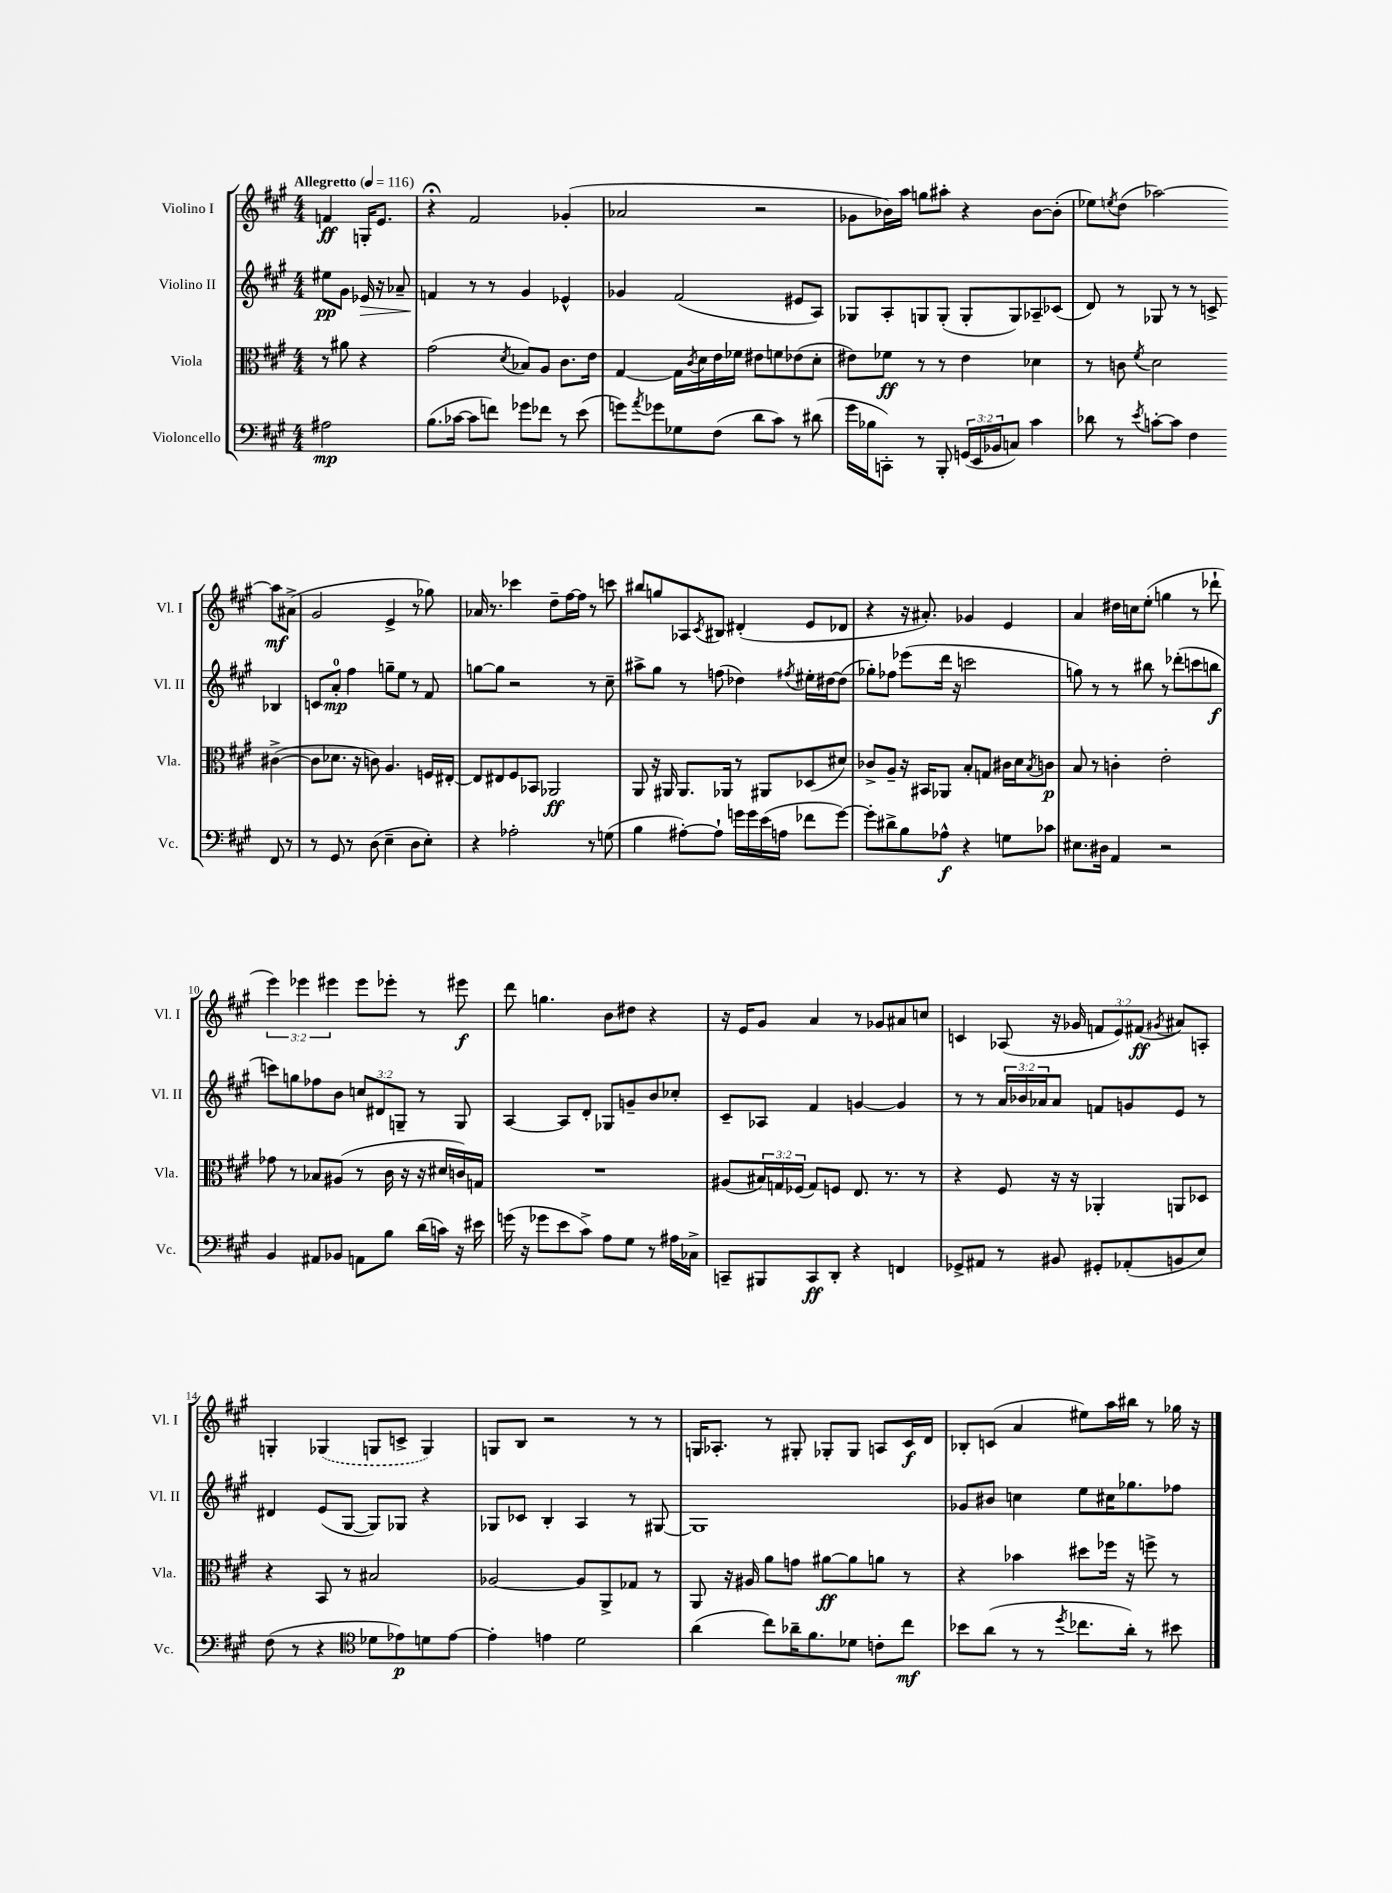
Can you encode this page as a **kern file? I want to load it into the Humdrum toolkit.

**kern	**kern	**kern	**kern
*staff4	*staff3	*staff2	*staff1
*clefF4	*clefC3	*clefG2	*clefG2
*k[f#c#g#]	*k[f#c#g#]	*k[f#c#g#]	*k[f#c#g#]
*M4/4	*M4/4	*M4/4	*M4/4
*MM116	*MM116	*MM116	*MM116
2A#\	8r	8ee#\L	4f/
.	8a#\	8g#\J	.
.	4r	16e-/	16G'/LK
.	.	16r	8.e/J
.	.	8a-~/	.
=	=	=	=
(8.B\L	(2g#\	4f/	4r;
[16c-\Jk	.	.	.
8c-\]L	.	8r	2f#/
8f\J)	.	8r	.
.	8qd/	.	.
8g-\L	8B-/L)	4g#/	.
8f-\J	8A/J	.	.
8r	8.c#\L	4e-^^/	(4g-'/
(8e\	.	.	.
.	16e\Jk	.	.
=	=	=	=
8g\L)	[4G#/	4g-/	2a-/
8qa/	.	.	.
8g-\	.	.	.
8G-\	16G#\]LL	(2f#/	.
.	8qc#/	.	.
.	16d\	.	.
(8F#\J	16e\	.	.
.	16f-\JJ	.	.
8d\L	8e#\L	.	2r
8c#\J)	8f\	.	.
8r	(8e-\	8e#/L	.
(8d#\	8d'\J	8A/J)	.
=	=	=	=
16g#\LL	8e#\L)	8G-/L	8g-\L
16B-\J	.	.	.
8CC'\J)	8f-\J	8A'/	16b-\L)
.	.	.	16aa\JJ
8r	8r	8G/	8gg\L
8BBB'/	8r	(8G'/J	8aa#'\J
(24GG/LL	4e#\	8G'/L	4r
24EE/	.	.	.
24BB-/J	.	.	.
8C/J)	.	8G/)	.
4c#\	4d-\	8A-~/	[8b-\L
.	.	(8c-/J	(8b-'\]J
=	=	=	=
8d-\	8r	8d/)	8ee-\L)
.	.	.	8qee/
8r	8c\	8r	(8dd\J
8qe/	8qf#/	.	.
[8c'\L	2d\	8G-/	[2aa-\)
8c\]J	.	8r	.
4F#\	.	8r	.
.	.	8c^/	.
8FF#/	([4c#^\	4B-/	8aa-\]L
8r	.	.	(8a#^\J
=	=	=	=
8r	8c#\]L	8c/L	2g#/
8GG#/	8.d-\J	8a'/J	.
8r	.	4ff#\	.
.	16r	.	.
(8D\	8c\)	.	.
4E~\	4.A/	8gg~\L	4e^/
.	.	8ee\J	.
8D\L	.	8r	8r
8E'\J)	16F/LL	8f#/	8gg-\)
.	[16E#'/JJ	.	.
=	=	=	=
4r	8E#/]L	[8gg\L	16a-/
.	.	.	8.r
.	8E#/	8gg\]J	.
2A-'\	8F#/	2r	4ccc-\
.	8BB-/J	.	.
.	2AA-/	.	8dd~\L
.	.	.	[16ff#\L
.	.	.	16ff#\]JJ
8r	.	8r	8r
(8G\	.	8cc#~\	8ccc\
=	=	=	=
4B\	8AA/	8aa#^\L	8bb#/L
.	16r	8gg#\J	8gg/
.	16AA#/	.	.
[8A#'\L)	8.AA#/L	8r	8A-/
.	.	.	8qc#/
8A#`\]J	.	(8ff\	8B#/J
.	16AA-/Jk	.	.
16g\LL	8r	4dd-\)	(4d#'/
16g\	.	.	.
(16e\	8AA#/L	.	.
16A\JJ	.	.	.
.	.	8qff#/	.
8f-\L	(8D-/	16ee#'\LL	8e/L
.	.	[16dd#\J	.
[8g\J)	8d#/J)	(8dd#\]J	8d-/J
=	=	=	=
8g'\]L	8c-^/L	8gg-'\L)	4r
8d#^\	8A~/J	8ff-\J	.
8B\	16r	(8eee-\L	16r
.	16BB#/LK	.	8.a#'/)
8A-^^\J	8AA-/J	16ddd\Jk	.
.	.	16r	.
4r	8B'/L	2ccc\	4g-/
.	8G/J	.	.
8G\L	16c#\LL	.	4e/
.	16d\J	.	.
.	8qB/	.	.
8c-\J	8c\J	.	.
=	=	=	=
8.E#\L	8B/	8gg\)	4a/
.	8r	8r	.
16D#\Jk	.	.	.
4AA/	4c'\	8r	16dd#\LL
.	.	.	16cc\J
.	.	8bb#\	(8ee'\J
2r	2e'\	8r	4gg\
.	.	(8ddd-'\L	.
.	.	8ccc\	8r
.	.	8bb\J	8ddd-`\
=	=	=	=
4BB/	8g-\	8ccc\L)	6eee\)
.	8r	8gg\	.
.	.	.	6eee-\
8AA#/L	8B-/L	8ff-\	.
.	.	.	6eee#\
8BB-/J	(8A#/J	8b\J	.
8AA\L	8r	12cc/L	8eee#\L
.	.	12d#/	.
8B\J	16c#\	.	8eee-'\J
.	.	12G~/J	.
.	16r	.	.
(16d\LL	16r	8r	8r
16c\JJ)	16d#/LL	.	.
16r	16c/)	8G/	8eee#\
16e#\	16G/JJ	.	.
=	=	=	=
(16g\	1r	[4A/	8ddd\
16r	.	.	.
8g-\L	.	.	4.gg\
8e\	.	8A/]L	.
8c#^\J)	.	8d'/J	.
8A\L	.	8G-/L	8b\L
8G#\J	.	8g~/	8dd#\J
8r	.	8b/	4r
16A#\LL	.	8cc-'/J	.
16C-^\JJ	.	.	.
=	=	=	=
8CC~/L	(8A#/L	8c#~/L	16r
.	.	.	16e/LK
8BBB#/	24B#/L)	8A-/J	8g#/J
.	24G/	.	.
.	(24F-/JJ	.	.
8CC/	8G/L)	4f#/	4a/
8DD'/J	8F/J	.	.
4r	8.E/	[4g/	8r
.	.	.	8g-/L
.	8.r	.	.
4FF/	.	4g/]	8a#/
.	8r	.	8cc/J
=	=	=	=
8GG-^/L	4r	8r	4c/
8AA#/J	.	8r	.
8r	8F#/	24a/LL	(8A-/
.	.	24b-/	.
.	.	24a-/J	.
8BB#/	16r	8a-/J	16r
.	16r	.	16g-/
8GG#'/L	4AA-'/	8f/L	12f/L
.	.	.	12e/)
(8AA-'/	.	8g/	.
.	.	.	(12f#/J
.	.	.	8qg#/
8BB/	8AA/L	8e/J	8a#/L)
8E/J)	8D-/J	8r	8A'/J
=	=	=	=
(8F#\	4r	4d#/	4G'/
8r	.	.	.
4r	8BB/	(8e/L	(4G-/
.	8r	[8G#/J	.
*clefC4	*	*	*
8d-\L	2B#/	8G#/]L)	8G/L
8e-\)	.	8G-/J	8c^/J
8d\	.	4r	4G/)
[8e-\J	.	.	.
=	=	=	=
4e-'\]	[2A-/	8G-/L	8G/L
.	.	8c-/J	8B/J
4e\	.	4B'/	2r
2d\	8A-/]L	4A/	.
.	8AA^/	.	.
.	8G-/J	8r	8r
.	8r	[8G#/	8r
=	=	=	=
(4a\	8AA/	1G#]	16G/LK
.	.	.	8.A-'/J
.	16r	.	.
.	16A#/	.	.
8cc#\L)	8a\L	.	8r
16a-~\K	8g\J	.	8G#'/
8.f#\	.	.	.
.	[8a#\L	.	8G-'/L
8d-\J	8a#\]	.	8G-/J
8c'\L	8a\J	.	8A/L
8cc#\J	8r	.	16c#/L
.	.	.	16d/JJ
=	=	=	=
8b-\L	4r	8g-/L	8B-'/L
(8a\J	.	8b#/J	(8c/J
8r	4b-\	4cc\	4a/
8r	.	.	.
8qdd/	.	.	.
8.cc-\L	8dd#\L	8ee\L	8ee#\L)
.	16ff-\Jk	16cc#\K	16aa\L
16a'\Jk)	16r	8.gg-\	16bb#\JJ
8r	8ff^\	.	8r
8b#\	8r	8ff-\J	16gg-\
.	.	.	16r
==	==	==	==
*-	*-	*-	*-
